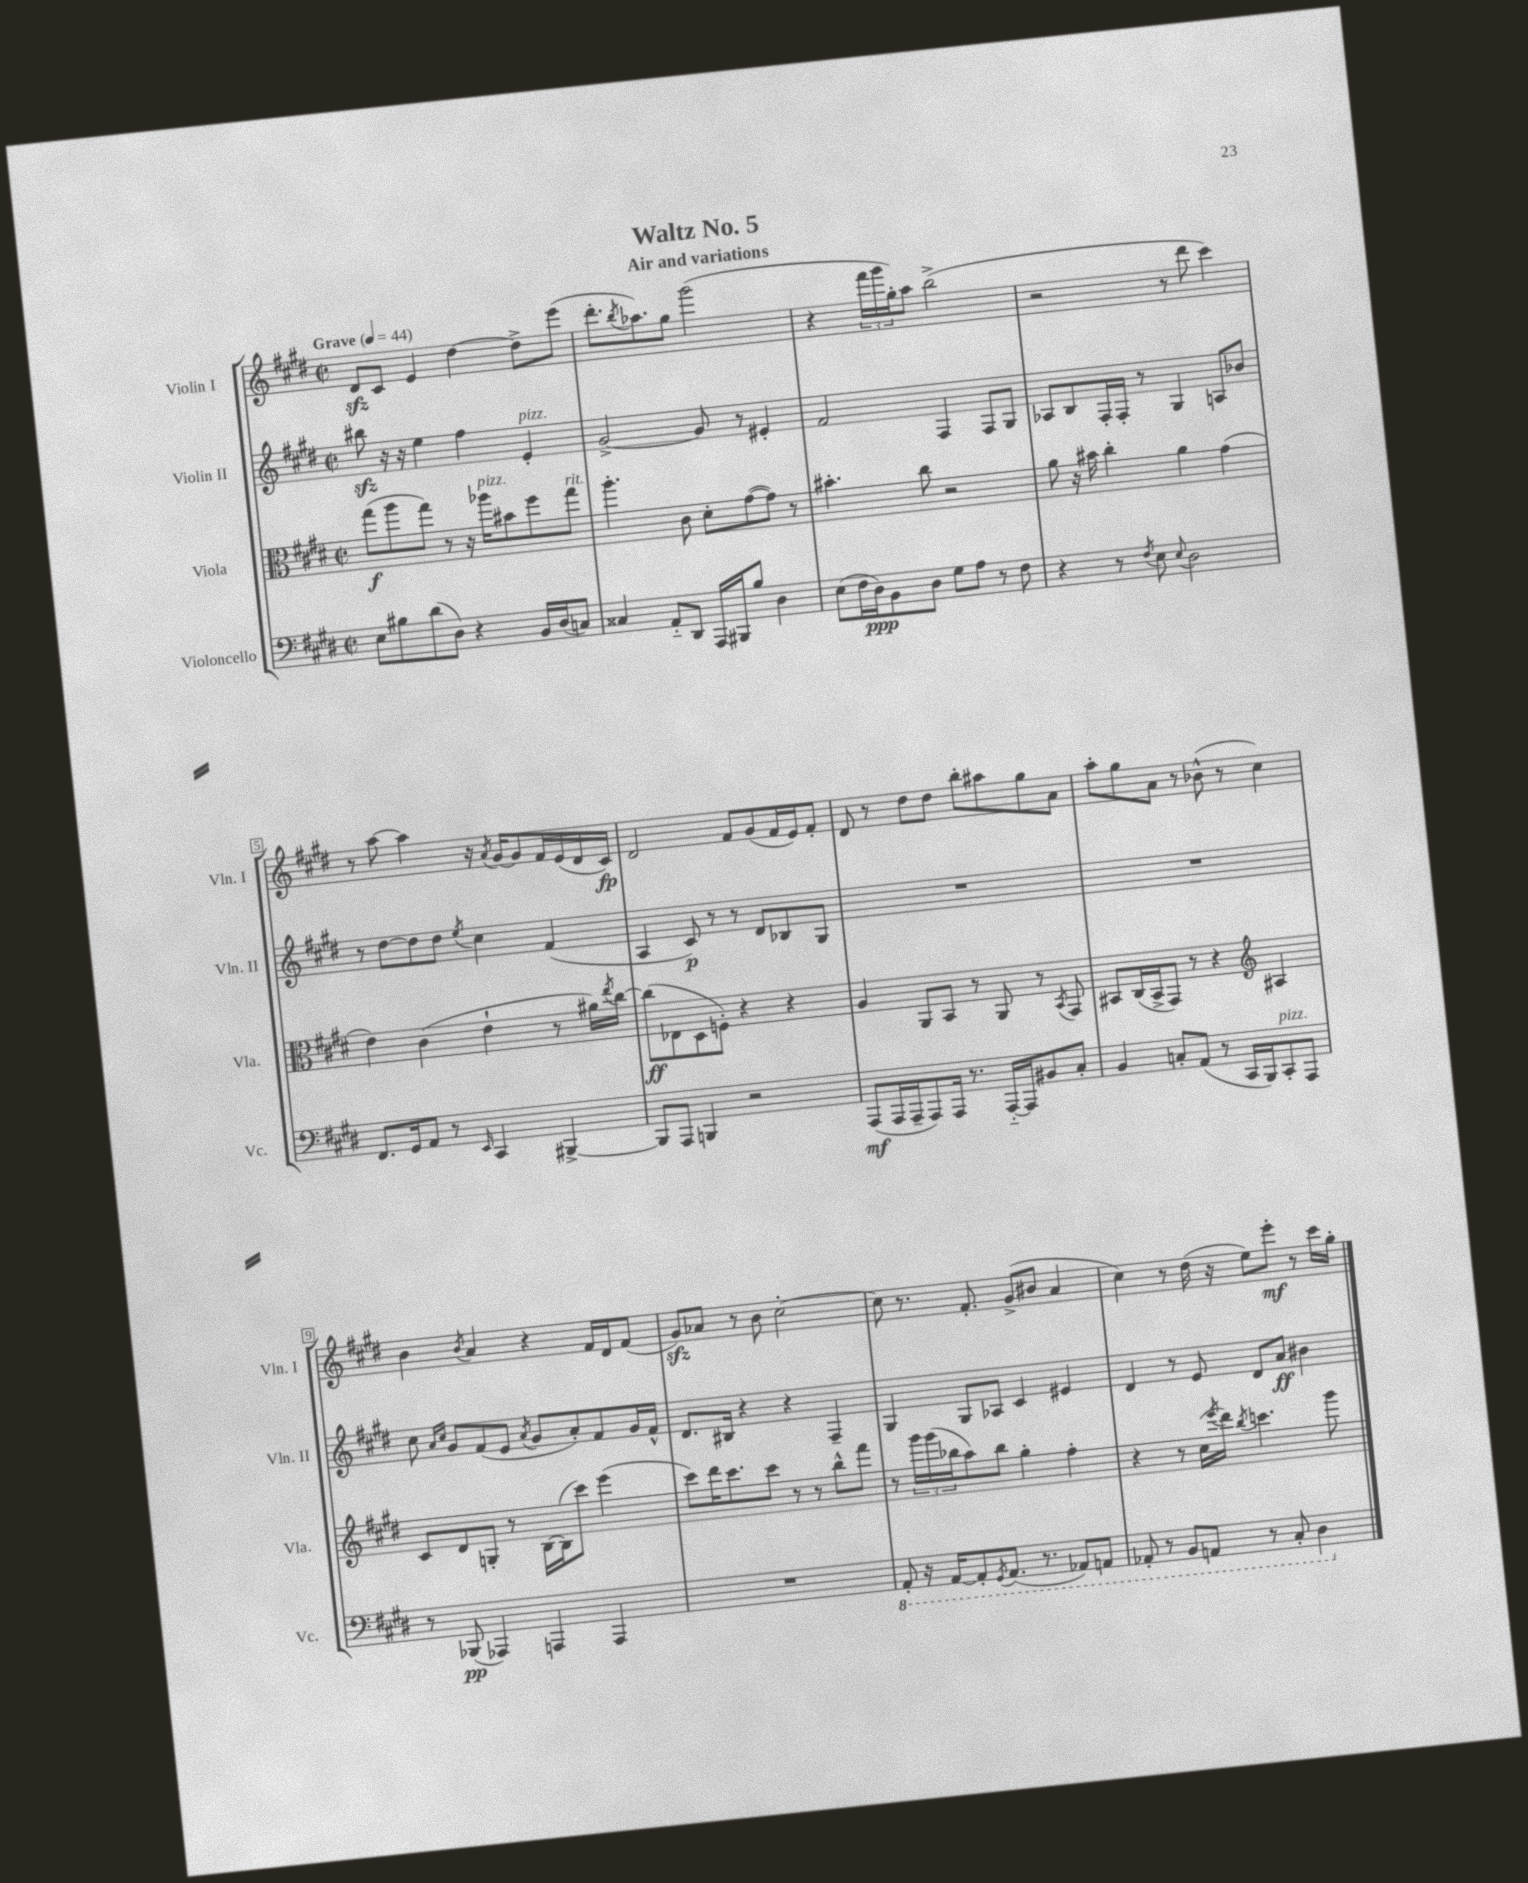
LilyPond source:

\header { title = "Waltz No. 5" subtitle = "Air and variations" }
<<
\new StaffGroup <<
\new Staff = "s0" \with { instrumentName = "Violin I" shortInstrumentName = "Vln. I" } {
    \clef treble \key e \major \defaultTimeSignature \time 2/2 \tempo "Grave" 4 = 44
    dis'8\sfz cis'8 e'4 dis''4~ dis''8-> e'''8( |
    dis'''8.-. \acciaccatura { b''8 } aes''8.) gis''8 gis'''2( |
    r4 \tuplet 3/2 { fis'''16 gis'''16 gis''16-.) } a''8 b''2->( |
    r2 r8 dis'''8 cis'''4) |
    r8 a''8~ a''4 r16 \acciaccatura { a'8 } gis'16~ gis'8 fis'16 e'16( dis'16 cis'16\fp) |
    dis'2 fis'8 gis'8( fis'16 e'16) fis'8-. |
    dis'8 r8 dis''8 dis''8 b''8-. ais''8 gis''8 a'8 |
    a''8-. gis''8 a'8 r8 bes'8-^( r8 cis''4) |
    b'4 \acciaccatura { b'8 } a'4 r4 fis'16 dis'16 fis'8( |
    gis'8\sfz) aes'8 r8 b'8 cis''2~-. |
    cis''8 r8. fis'8.-. gis'8->( bis'8 a'4 |
    cis''4) r8 dis''16( r16 e''8) e'''8-.\mf r8 cis'''16 gis''16-. \bar "|." |
}
\new Staff = "s1" \with { instrumentName = "Violin II" shortInstrumentName = "Vln. II" } {
    \clef treble \key e \major \defaultTimeSignature \time 2/2
    bis''8\sfz r16 r16 e''4 fis''4 e'4-.^\markup { \italic "pizz." } |
    gis'2~-> gis'8 r8 eis'4-. |
    fis'2 fis4 fis8 gis8 |
    aes8 b8 fis16-. fis16-. r8 gis4 a8 bes'8 |
    r8 dis''8~ dis''8 dis''8 \acciaccatura { e''8 } cis''4 fis'4( |
    a4 cis'8\p) r8 r8 dis'8 bes8 gis8 |
    R1 |
    R1 |
    cis''8 \grace { a'16 cis''16 } gis'8 fis'8( e'8 \acciaccatura { a'8 } gis'8 a'8-.) fis'8 gis'16 fis'16-^ |
    dis'8. bis16 r4 r4 fis4-- |
    gis4 gis8 aes8 cis'4 eis'4 |
    dis'4 r8 e'8 dis'8 a'8\ff bis'4 \bar "|." |
}
\new Staff = "s2" \with { instrumentName = "Viola" shortInstrumentName = "Vla." } {
    \clef alto \key e \major \defaultTimeSignature \time 2/2
    gis''8\f( a''8 gis''8) r8 r16 aes''16^\markup { \italic "pizz." } bis'8 fis''8 gis''8^\markup { \italic "rit." } |
    a''4.-. cis'8 dis'8-. gis'8~( gis'8) r8 |
    bis'4.-. cis''8 r2 |
    a'8 r16 bis'16 cis''4-. a'4 gis'4( |
    e'4) cis'4( e'4-! r8 ais'16) \acciaccatura { e''8 } cis''16~ |
    cis''8\ff( ees8 dis8 f8-.) r4 r4 |
    a4 a,8 b,8 r8 a,8 r8 \acciaccatura { b,8 } gis,8 |
    bis,8 cis16( bis,16-> gis,8) r8 r4 \clef treble ais4 |
    cis'8 dis'8 g8-. r8 b16~ b16( cis'''8) e'''4( |
    cis'''8) dis'''16 cis'''8. cis'''8 r8 r8 b''8-^ fis'''8 |
    r8 \tuplet 3/2 { gis'''16 gis'''16( bes''16 } a''8) bes''8 gis''4-. fis''4-. |
    r4 r8 cis''16( \acciaccatura { e'''8 } dis'''16) \acciaccatura { b''8 } c'''4. gis'''8 \bar "|." |
}
\new Staff = "s3" \with { instrumentName = "Violoncello" shortInstrumentName = "Vc." } {
    \clef bass \key e \major \defaultTimeSignature \time 2/2
    e8 bis8 dis'8( dis8) r4 b,16 dis16( c8) |
    cisis4 a,8-_ dis,8 a,,16 bis,,16 b8 dis4 |
    e8( fis16 dis16\ppp) b,8 dis8 gis8 a8 r8 fis8 |
    r4 r8 \acciaccatura { fis8 } e8 \appoggiatura { e8 } dis2 |
    fis,8. gis,16 a,8 r8 \grace { e,16 } cis,4 bis,,4~-> |
    bis,,8 a,,8 b,,4 r2 |
    a,,8\mf( a,,16 a,,16-- a,,8) a,,16 r8. a,,16~-_ a,,16 bis,8 cis8-. |
    b,4 c8-. a,8( r8 cis,16 b,,16) cis,8-.^\markup { \italic "pizz." } a,,8 |
    r8 bes,,8\pp( aes,,4) a,,4 a,,4 |
    R1 |
    \ottava #-1 a,,8-. r16 a,,16~ a,,8-. \acciaccatura { gis,,8 } a,,8.( r8. aes,,8) a,,8 |
    aes,,8-. r8 b,,8 a,,8 r8 cis,8-. dis,4 \ottava #0 \bar "|." |
}
>>
>>
\layout { \context { \Score \override BarNumber.stencil = #(make-stencil-boxer 0.1 0.3 ly:text-interface::print) } }
